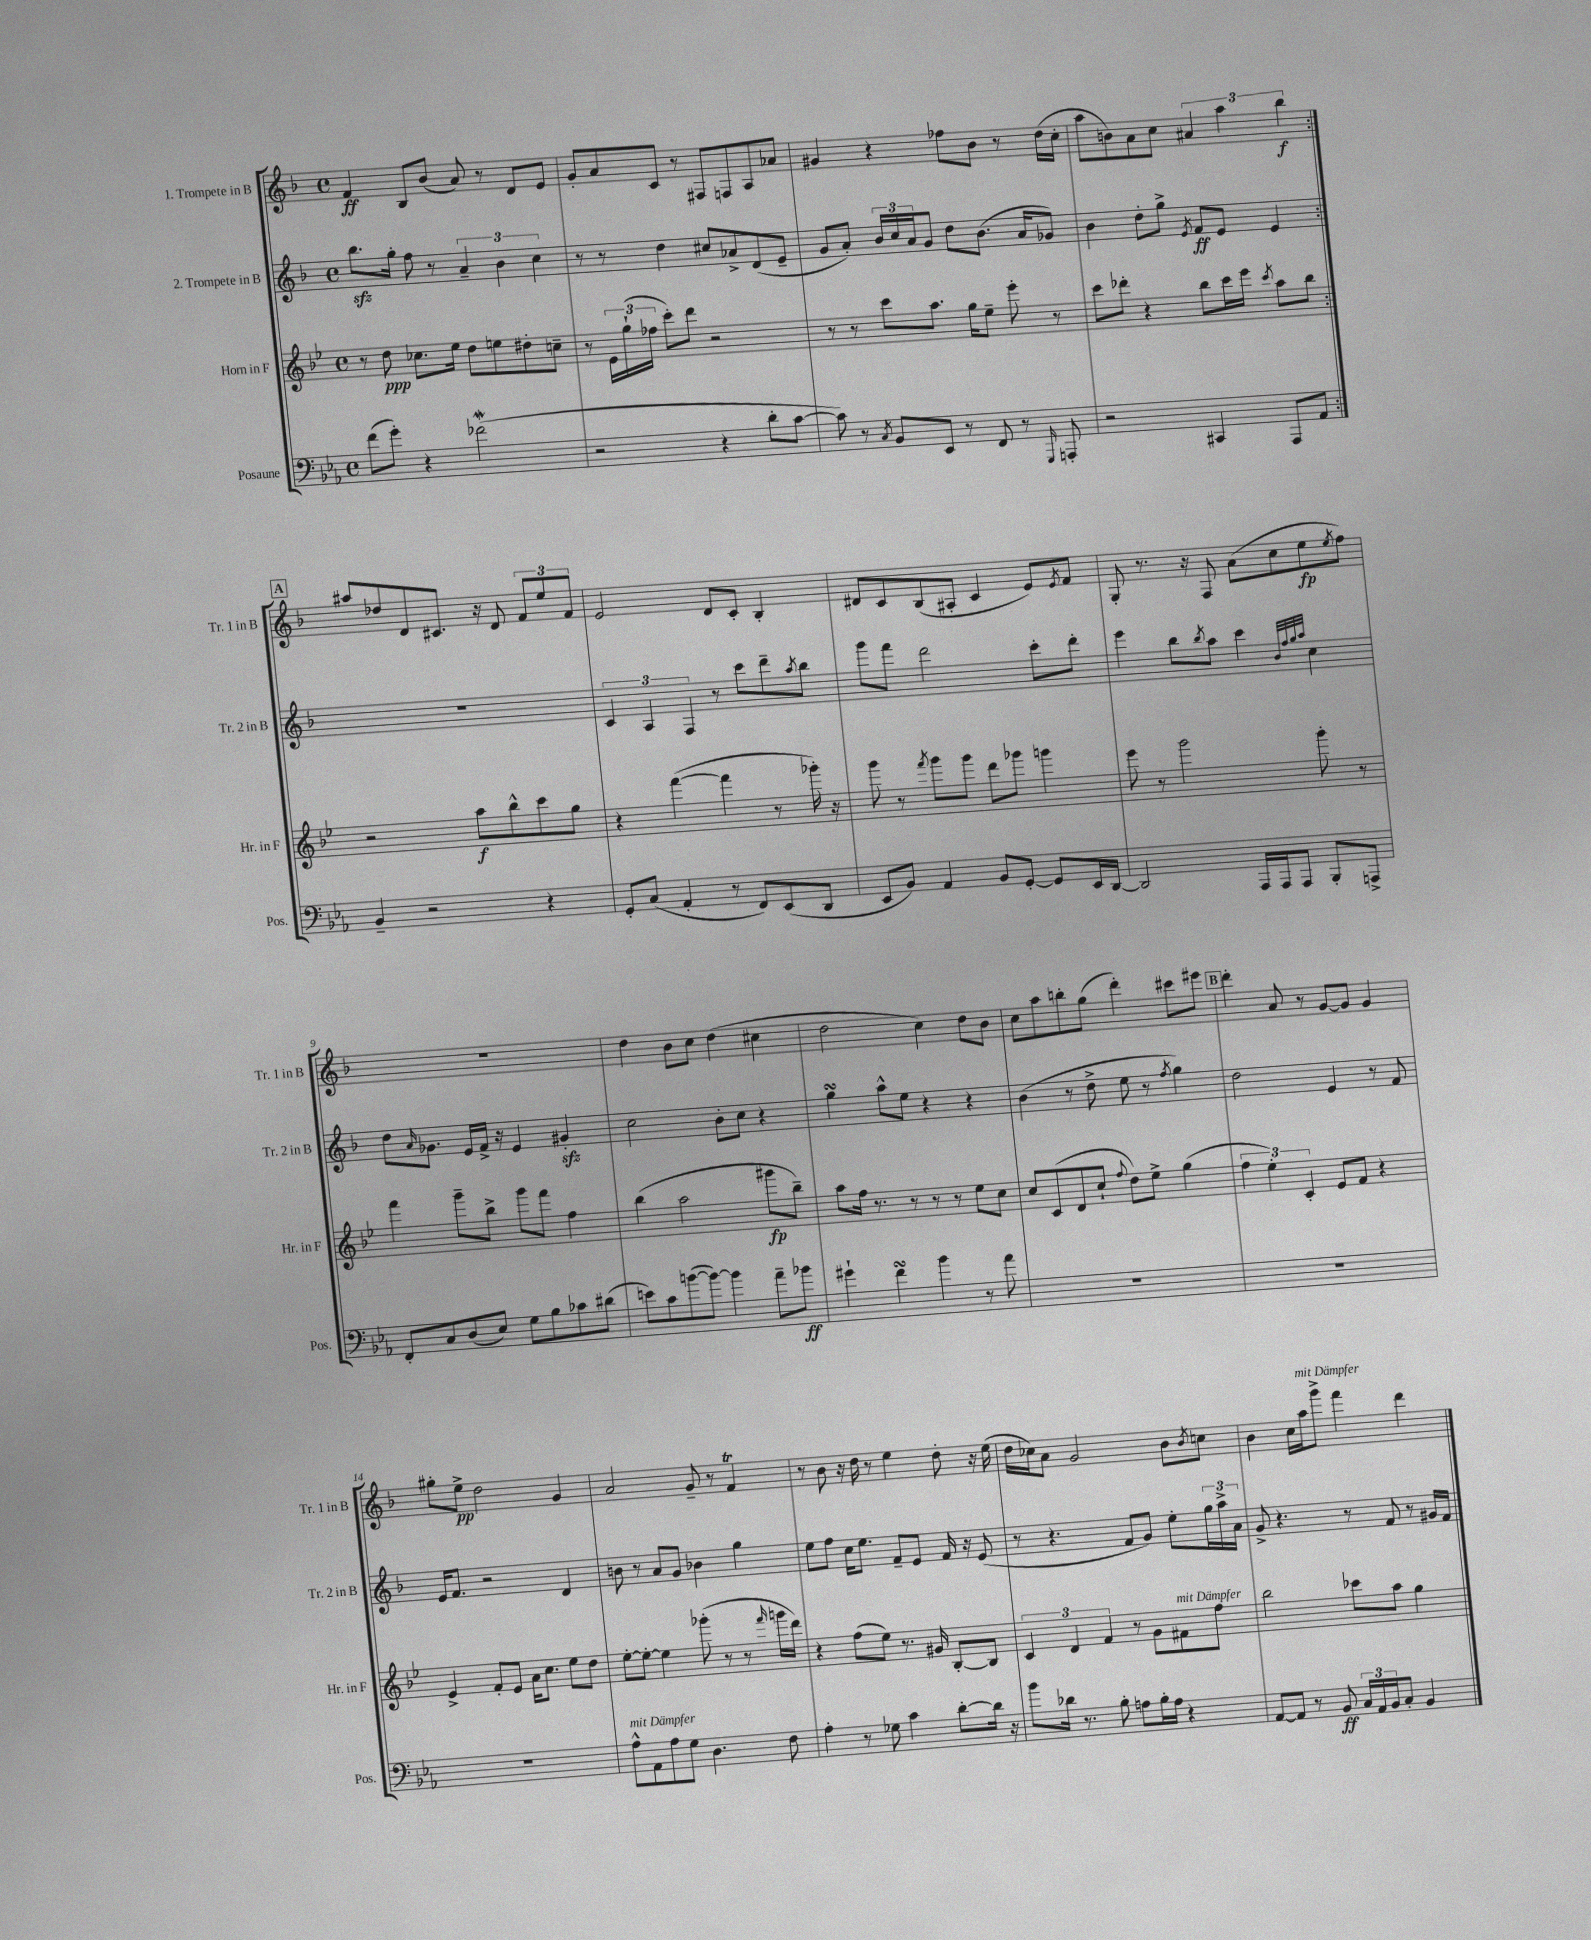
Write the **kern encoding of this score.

**kern	**dynam	**kern	**dynam	**kern	**dynam	**kern	**dynam
*part4	*part4	*part3	*part3	*part2	*part2	*part1	*part1
*staff4	*staff4	*staff3	*staff3	*staff2	*staff2	*staff1	*staff1
*I"Posaune	*	*I"Horn in F	*	*I"2. Trompete in B	*	*I"1. Trompete in B	*
*I'Pos.	*	*I'Hr. in F	*	*I'Tr. 2 in B	*	*I'Tr. 1 in B	*
*clefF4	*	*clefG2	*	*clefG2	*	*clefG2	*
*k[b-e-a-]	*	*k[b-e-]	*	*k[b-]	*	*k[b-]	*
*M4/4	*	*M4/4	*	*M4/4	*	*M4/4	*
*met(c)	*	*met(c)	*	*met(c)	*	*met(c)	*
=1	=1	=1	=1	=1	=1	=1	=1
(8f\L	.	8r	.	8.bb-zz\L	.	4f/	ff
8g'\J)	.	8dd\	ppp	.	.	.	.
.	.	.	.	16gg'\Jk	.	.	.
4r	.	8.cc-X\L	.	8ff\	.	8B-/L	.
.	.	.	.	8r	.	(8b-/J	.
.	.	16ee-\Jk	.	.	.	.	.
(2f-Xw\	.	8dd\L	.	6a~/	.	8a/)	.
.	.	8een\	.	.	.	8r	.
.	.	.	.	6b-\	.	.	.
.	.	8dd#X'\	.	.	.	8d/L	.
.	.	.	.	6cc\	.	.	.
.	.	8ccn~\J	.	.	.	8e/J	.
=2	=2	=2	=2	=2	=2	=2	=2
2r	.	8r	.	8r	.	8g'/L	.
.	.	24e-\LL	.	8r	.	8a/	.
.	.	(24gg`\	.	.	.	.	.
.	.	24ff-X\JJ	.	.	.	.	.
.	.	8ccc'\L)	.	4dd\	.	8c/J	.
.	.	8ddd\J	.	.	.	8r	.
4r	.	2r	.	8cc#X/L	.	8F#X/L	.
.	.	.	.	8a-X^/	.	8Fn/	.
8d'\L	.	.	.	(8d/	.	8A/	.
[8c\J	.	.	.	8e~/J	.	8a-X/J	.
=3	=3	=3	=3	=3	=3	=3	=3
8c\])	.	8r	.	8g/L	.	4g#X/	.
8r	.	8r	.	8a'/J)	.	.	.
8qC/	.	.	.	.	.	.	.
8BB-/L	.	8ccc\L	.	24b-/LL	.	4r	.
.	.	.	.	24cc/	.	.	.
.	.	.	.	24a/J	.	.	.
8EE-/J	.	8.aa\J	.	8g/J	.	.	.
8r	.	.	.	8dd\L	.	8ff-X\L	.
.	.	16gg\KL	.	.	.	.	.
8FF/	.	8ee-~\J	.	(8.b-\J	.	8b-\J	.
8r	.	8eee-'\	.	.	.	8r	.
.	.	.	.	16a/KL	.	.	.
16qqGGG/	.	.	.	.	.	.	.
8AAAn'/	.	8r	.	8g-X/J)	.	(16dd\LL	.
.	.	.	.	.	.	16cc'\JJ	.
=4	=4	=4	=4	=4	=4	=4	=4
2r	.	8ccc\L	.	4b-\	.	8aa\L	.
.	.	8ddd-X'\J	.	.	.	8bn\)	.
.	.	4r	.	8dd'\L	.	8a\	.
.	.	.	.	8gg^\J	.	8cc\J	.
.	.	.	.	8qe/	.	.	.
4CC#X/	.	8bb-\L	.	8f/L	ff	6a#X/	.
.	.	16ccc\L	.	8e/J	.	.	.
.	.	.	.	.	.	6aa\	.
.	.	16eee-\JJ	.	.	.	.	.
.	.	8qccc/	.	.	.	.	.
8AAA-/L	.	8aa\L	.	4e/	.	.	.
.	.	.	.	.	.	6bb-\	f
8AA-/J	.	8bb-\J	.	.	.	.	.
!!LO:LB:g=z
!!LO:REH:place=s1:t=A
=5:|!	=5:|!	=5:|!	=5:|!	=5:|!	=5:|!	=5:|!	=5:|!
4BB-~/	.	2r	.	1r	.	8aa#X/L	.
.	.	.	.	.	.	8dd-X/	.
2r	.	.	.	.	.	8d/	.
.	.	.	.	.	.	8.c#X/J	.
.	.	8aa\L	f	.	.	.	.
.	.	.	.	.	.	16r	.
.	.	8bb-^^\	.	.	.	8d/	.
4r	.	8ccc\	.	.	.	12f/L	.
.	.	.	.	.	.	12ee/	.
.	.	8gg\J	.	.	.	.	.
.	.	.	.	.	.	12f/J	.
=6	=6	=6	=6	=6	=6	=6	=6
8GG'/L	.	4r	.	6c/	.	2e/	.
(8C/J	.	.	.	.	.	.	.
.	.	.	.	6A/	.	.	.
4AA-'/	.	([4fff\	.	.	.	.	.
.	.	.	.	6F/	.	.	.
8r	.	4fff\]	.	8r	.	8d/L	.
8FF/L)	.	.	.	8ccc\L	.	8c'/J	.
(8EE-/	.	8r	.	8ddd~\	.	4B-'/	.
.	.	.	.	8qaa/	.	.	.
8DD/J	.	16ggg-X'\)	.	8bb-\J	.	.	.
.	.	16r	.	.	.	.	.
=7	=7	=7	=7	=7	=7	=7	=7
8EE-/L	.	8ggg\	.	8ggg\L	.	8d#X/L	.
8BB-/J)	.	8r	.	8fff\J	.	8c/	.
.	.	8qfff/	.	.	.	.	.
4AA-/	.	8ggg\L	.	2ddd\	.	(8B-/	.
.	.	8ggg\J	.	.	.	8A#X'/J	.
8BB-/L	.	8ddd\L	.	.	.	4c/	.
[8GG'/J	.	8ggg-X\J	.	.	.	.	.
8GG/L]	.	4gggn\	.	8ccc'\L	.	8e/L)	.
.	.	.	.	.	.	8qe/	.
16EE-/L	.	.	.	8ddd'\J	.	8f/J	.
[16DD/JJ	.	.	.	.	.	.	.
=8	=8	=8	=8	=8	=8	=8	=8
2DD/]	.	8eee-\	.	4eee\	.	8G'/	.
.	.	8r	.	.	.	8.r	.
.	.	2ggg\	.	8bb-\L	.	.	.
.	.	.	.	.	.	16r	.
.	.	.	.	8qbb-/	.	.	.
.	.	.	.	8aa\J	.	8F/	.
16AAA-/LL	.	.	.	4ccc\	.	(8a\L	.
16AAA-/J	.	.	.	.	.	.	.
8AAA-/J	.	.	.	.	.	8cc\	.
.	.	.	.	32qqb-/LLL	.	.	.
.	.	.	.	32qqff/	.	.	.
.	.	.	.	32qqgg/	.	.	.
.	.	.	.	32qqaa/JJJ	.	.	.
8BBB-'/L	.	8ggg'\	.	4cc\	.	8ee\	fp
.	.	.	.	.	.	8qee/	.
8AAAn^/J	.	8r	.	.	.	8ff\J)	.
!!LO:LB:g=z
=9	=9	=9	=9	=9	=9	=9	=9
8FF'/L	.	4fff\	.	8dd\L	.	1r	.
.	.	.	.	16qqa/	.	.	.
8C/	.	.	.	8.g-X\J	.	.	.
(8D/	.	8ggg~\L	.	.	.	.	.
.	.	.	.	16e/LL	.	.	.
8E-/J)	.	8bb-^\J	.	16f^/JJ	.	.	.
.	.	.	.	16r	.	.	.
8G\L	.	8ggg\L	.	4e/	.	.	.
8B-\	.	8fff\J	.	.	.	.	.
8c-X\	.	4ff\	.	4g#Xzz'/	.	.	.
(8d#X\J	.	.	.	.	.	.	.
=10	=10	=10	=10	=10	=10	=10	=10
8en\L)	.	(4bb-\	.	2cc\	.	4dd\	.
8c\	.	.	.	.	.	.	.
([8bn\	.	2aa\	.	.	.	8b-\L	.
8b\J_)	.	.	.	.	.	8cc\J	.
4b\]	.	.	.	8b-'\L	.	(4dd\	.
.	.	.	.	8cc\J	.	.	.
8a-~\L	.	8ggg#X\L	fp	4r	.	4cc#X\	.
8b-X\J	ff	8bb-~\J)	.	.	.	.	.
=11	=11	=11	=11	=11	=11	=11	=11
4g#X`\	.	8aa\L	.	4ggsSSS\	.	2dd\	.
.	.	16ff\Jk	.	.	.	.	.
.	.	8.r	.	.	.	.	.
4fsSSS\	.	.	.	8aa^^\L	.	.	.
.	.	8r	.	8ee\J	.	.	.
4b-\	.	8r	.	4r	.	4cc\)	.
.	.	8r	.	.	.	.	.
8r	.	8ee-\L	.	4r	.	8dd\L	.
8a-\	.	8cc\J	.	.	.	8b-\J	.
=12	=12	=12	=12	=12	=12	=12	=12
1r	.	8cc/L	.	(4b-\	.	8cc\L	.
.	.	(8c/	.	.	.	8aa\	.
.	.	8d/	.	8r	.	8bbn'\	.
.	.	8cc`/J	.	8dd^\	.	(8gg\J	.
.	.	8qqff/	.	.	.	.	.
.	.	8dd\L)	.	8ee\	.	4ddd'\)	.
.	.	8ee-^\J	.	8r	.	.	.
.	.	.	.	8qff/	.	.	.
.	.	(4gg\	.	4gg\)	.	8ccc#X\L	.
.	.	.	.	.	.	8eee#X\J	.
!!LO:REH:place=s1:t=B
=13	=13	=13	=13	=13	=13	=13	=13
1r	.	6ff\	.	2dd\	.	4ddd'\	.
.	.	6ee-'\)	.	.	.	.	.
.	.	.	.	.	.	8a/	.
.	.	6c'/	.	.	.	.	.
.	.	.	.	.	.	8r	.
.	.	8e-/L	.	4e/	.	[8g/L	.
.	.	8f/J	.	.	.	8g/J]	.
.	.	4r	.	8r	.	4g/	.
.	.	.	.	8f/	.	.	.
!!LO:LB:g=z
=14	=14	=14	=14	=14	=14	=14	=14
1r	.	4e-^/	.	16e/KL	.	8gg#X'\L	.
.	.	.	.	8.f/J	.	.	.
.	.	.	.	.	.	8ee^\J	pp
.	.	8f'/L	.	2r	.	2dd\	.
.	.	8e-/J	.	.	.	.	.
.	.	16a\KL	.	.	.	.	.
.	.	8.cc\J	.	.	.	.	.
.	.	8ee-\L	.	4d/	.	4g/	.
.	.	8dd\J	.	.	.	.	.
=15	=15	=15	=15	=15	=15	=15	=15
!LO:TX:a:i:t=mit Dämpfer	!	!	!	!	!	!	!
8A-^^\L	.	[8ee-'\L	.	8bn\	.	2a/	.
8AA-\	.	8ee-'\J_	.	8r	.	.	.
8A-\	.	4ee-\]	.	8a/L	.	.	.
8G\J	.	.	.	8g/J	.	.	.
4.D\	.	(8ggg-X'\	.	4b-X\	.	8g~/	.
.	.	8r	.	.	.	8r	.
.	.	8r	.	4gg\	.	4fT/	.
.	.	16qqfff/	.	.	.	.	.
8F\	.	16gggn\LL	.	.	.	.	.
.	.	16ddd\JJ)	.	.	.	.	.
=16	=16	=16	=16	=16	=16	=16	=16
4A-'\	.	4r	.	8ee\L	.	8r	.
.	.	.	.	8ff\J	.	8b-\	.
8r	.	(8ff\L	.	16cc\KL	.	16r	.
.	.	.	.	8.ee\J	.	16dd\	.
8G-X\	.	8ee-\J)	.	.	.	8r	.
4c\	.	8.r	.	8f~/L	.	4ee\	.
.	.	.	.	8e/J	.	.	.
.	.	16g#X/	.	.	.	.	.
[8d'\L	.	[8B-'/L	.	16f/	.	8dd'\	.
.	.	.	.	16r	.	.	.
16d\Jk]	.	8B-/J]	.	(8e/	.	16r	.
16r	.	.	.	.	.	(16ee\	.
=17	=17	=17	=17	=17	=17	=17	=17
8b-\L	.	6c/	.	8r	.	16dd\LL	.
.	.	.	.	.	.	16cc-X\J)	.
16d-X\Jk	.	.	.	4.r	.	8a\J	.
.	.	6d/	.	.	.	.	.
8.r	.	.	.	.	.	.	.
.	.	.	.	.	.	2g/	.
.	.	6f/	.	.	.	.	.
8B-'\	.	.	.	.	.	.	.
8An\L	.	8r	.	8f/L	.	.	.
16B-'\L	.	8g\L	.	8g/J)	.	.	.
16A\JJ	.	.	.	.	.	.	.
!	!	!LO:TX:a:i:t=mit Dämpfer	!	!	!	!	!
4r	.	8f#X\	.	8ee'\L	.	8b-\L	.
.	.	.	.	.	.	8qb-/	.
.	.	8ff\J	.	24gg\L	.	8ccn\J	.
.	.	.	.	24aa^\	.	.	.
.	.	.	.	24a\JJ	.	.	.
=18	=18	=18	=18	=18	=18	=18	=18
[8AA-/L	.	2bb-\	.	8g^/	.	4b-\	.
8AA-/J]	.	.	.	4.r	.	.	.
8r	.	.	.	.	.	16cc\LL	.
!	!	!	!	!	!	!LO:TX:a:i:t=mit Dämpfer	!
.	.	.	.	.	.	16aa\J	.
8BB-/	ff	.	.	.	.	8ggg^\J	.
24C/LL	.	8ccc-X\L	.	8r	.	4fff\	.
24AA-/	.	.	.	.	.	.	.
24BB-/J	.	.	.	.	.	.	.
8C'/J	.	8aa\J	.	8f/	.	.	.
4BB-/	.	4gg\	.	8r	.	4ddd\	.
.	.	.	.	16g#X/LL	.	.	.
.	.	.	.	16f/JJ	.	.	.
==	==	==	==	==	==	==	==
*-	*-	*-	*-	*-	*-	*-	*-
